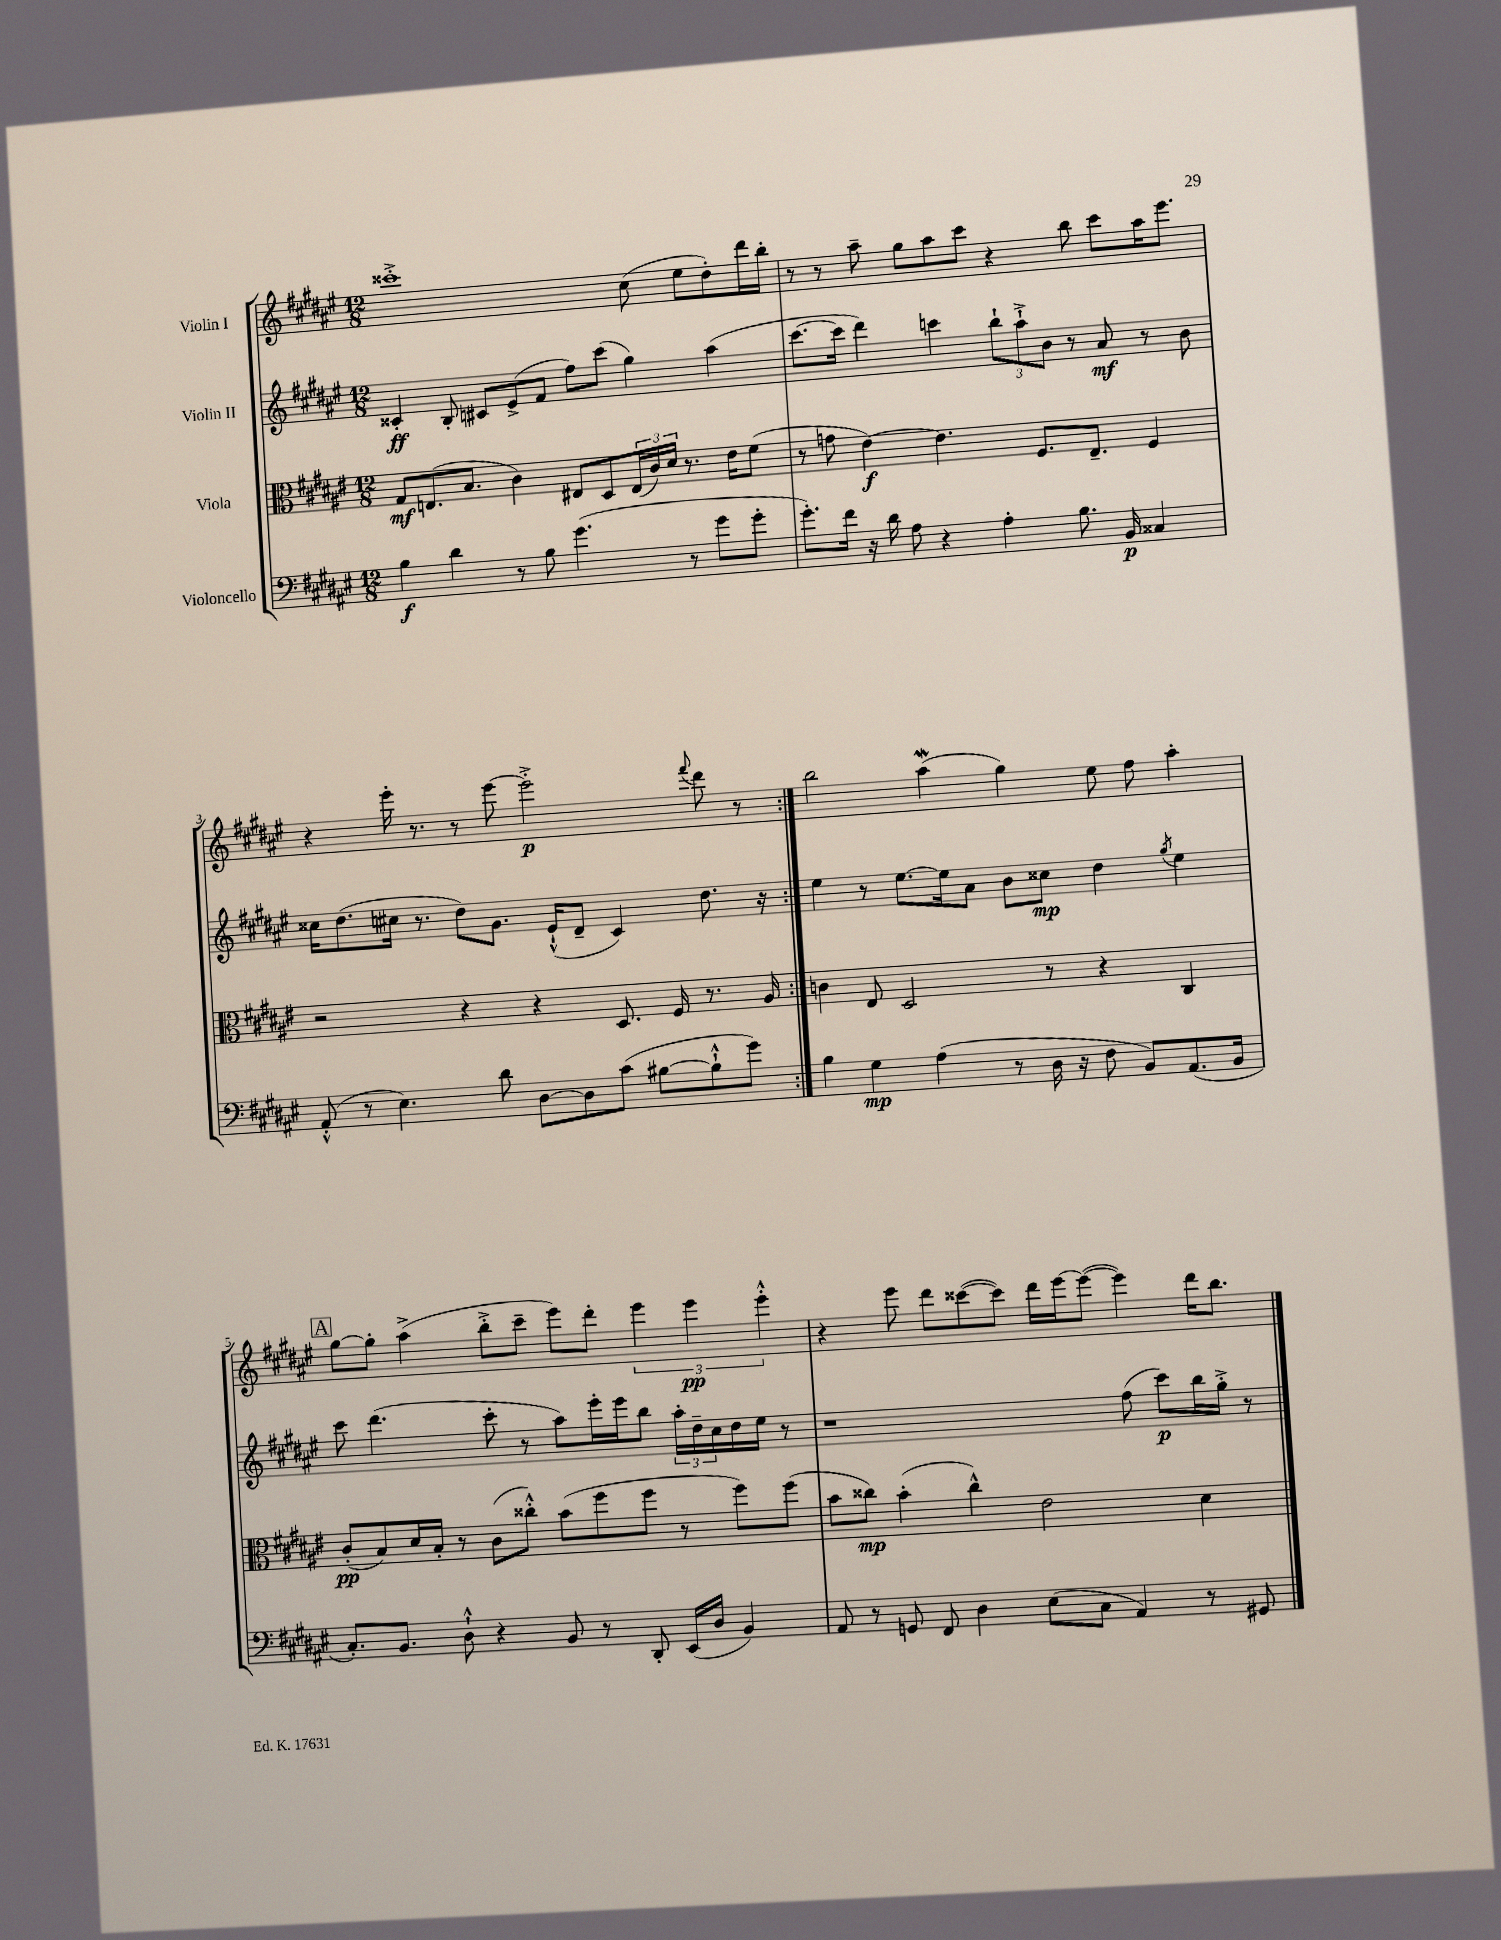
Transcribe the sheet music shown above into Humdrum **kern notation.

**kern	**kern	**kern	**kern
*staff4	*staff3	*staff2	*staff1
*clefF4	*clefC3	*clefG2	*clefG2
*k[f#c#g#d#a#e#]	*k[f#c#g#d#a#e#]	*k[f#c#g#d#a#e#]	*k[f#c#g#d#a#e#]
*M12/8	*M12/8	*M12/8	*M12/8
4B	8G#	4c##'	1ccc##'^
.	(8.E	.	.
4d#	.	8B'	.
.	8.B	.	.
.	.	8c#	.
8r	4c#)	(8e#^	.
8B	.	8f#	.
(4.g#	8E#	8ff#)	.
.	8D#	(8ccc#	.
.	(24E#	4gg#)	(8cc#
.	24c#)	.	.
.	24d#	.	.
8r	8.r	.	8ee#
8g#	.	(4aa#	8dd#')
.	16e#	.	.
8g#'	(8f#	.	16ddd#
.	.	.	16bb'
=	=	=	=
8.g#')	8r	[8.ccc#	8r
.	8g	.	8r
16f#	.	16ccc#]	.
16r	[4e#)	4ddd#)	8aa#~
16d#	.	.	.
8A#	.	.	8gg#
4r	4.e#]	4ccc	8aa#
.	.	.	8ccc#
4A#'	.	12bb`	4r
.	.	12aa#`^	.
.	8.F#	.	.
.	.	12b	.
8.B	.	8r	8bb
.	8.E#~	.	.
.	.	8a#	8ccc#
16BB	.	.	.
4C##	4F#	8r	16aa#
.	.	.	8.eee#
.	.	8b	.
=	=	=	=
(8AA#'^^	2r	16cc##	4r
.	.	(8.dd#	.
8r	.	.	.
4.E#)	.	16cc#	16eee#'
.	.	8.r	8.r
.	4r	8dd#)	8r
8d#	.	8.g#	[8eee#
[8D#	4r	.	2eee#'^]
.	.	(16e#`^^	.
8D#]	.	8d#~	.
(8c#	8.D#	4c#)	.
[8B#	.	.	.
.	16F#	.	.
.	.	.	8qqfff#
8B#`^^]	8.r	8.dd#	8ddd#
8g#)	.	.	8r
.	16A#	16r	.
=:|!	=:|!	=:|!	=:|!
4B	4c	4ee#	2bb
4G#	8E#	8r	.
.	2D#	[8.ee#	.
(4A#	.	.	(4aa#
.	.	16ee#]	.
.	.	8a#	.
8r	.	8b	4gg#)
16D#	8r	8cc##	.
16r	.	.	.
8F#	4r	4dd#	8ee#
8BB)	.	.	8ff#
.	.	8qgg#	.
(8.AA#	4C#	4ee#	4aa#'
16BB	.	.	.
=	=	=	=
8.C#')	(8c#'	8ccc#	[8gg#
.	8B)	(4.ddd#	8gg#']
8.BB	.	.	.
.	16d#	.	(4aa#^
.	16B'	.	.
8D#`^^	8r	.	.
4r	(8c#	8ccc#'	8bb'^
.	8cc##'^^)	8r	8ccc#~
8BB	(8b	8aa#)	8eee#)
8r	8ff#	16eee#'	8ddd#'
.	.	16eee#	.
8DD#'	8ff#	8bb	6eee#
(16EE#	8r	24aa#'	.
.	.	24dd#~	6eee#
16D#	.	.	.
.	.	24cc#	.
4BB)	8ff#)	16dd#	.
.	.	16ee#	.
.	.	.	6eee#'^^
.	(8ff#	8r	.
=	=	=	=
8AA#	8b	1r	4r
8r	8cc##)	.	.
8GG	(4b'	.	8eee#
8FF#	.	.	8ddd#
4D#	4cc##^^)	.	([8ccc##
.	.	.	8ccc##])
(8E#	2e#	.	16ddd#
.	.	.	[16eee#
8C#	.	.	(8eee#_
4AA#)	.	(8ff#	4eee#])
.	.	8ccc#)	.
8r	4d#	16bb	16ddd#
.	.	16gg#'^	8.bb
8GG#	.	8r	.
==	==	==	==
*-	*-	*-	*-
